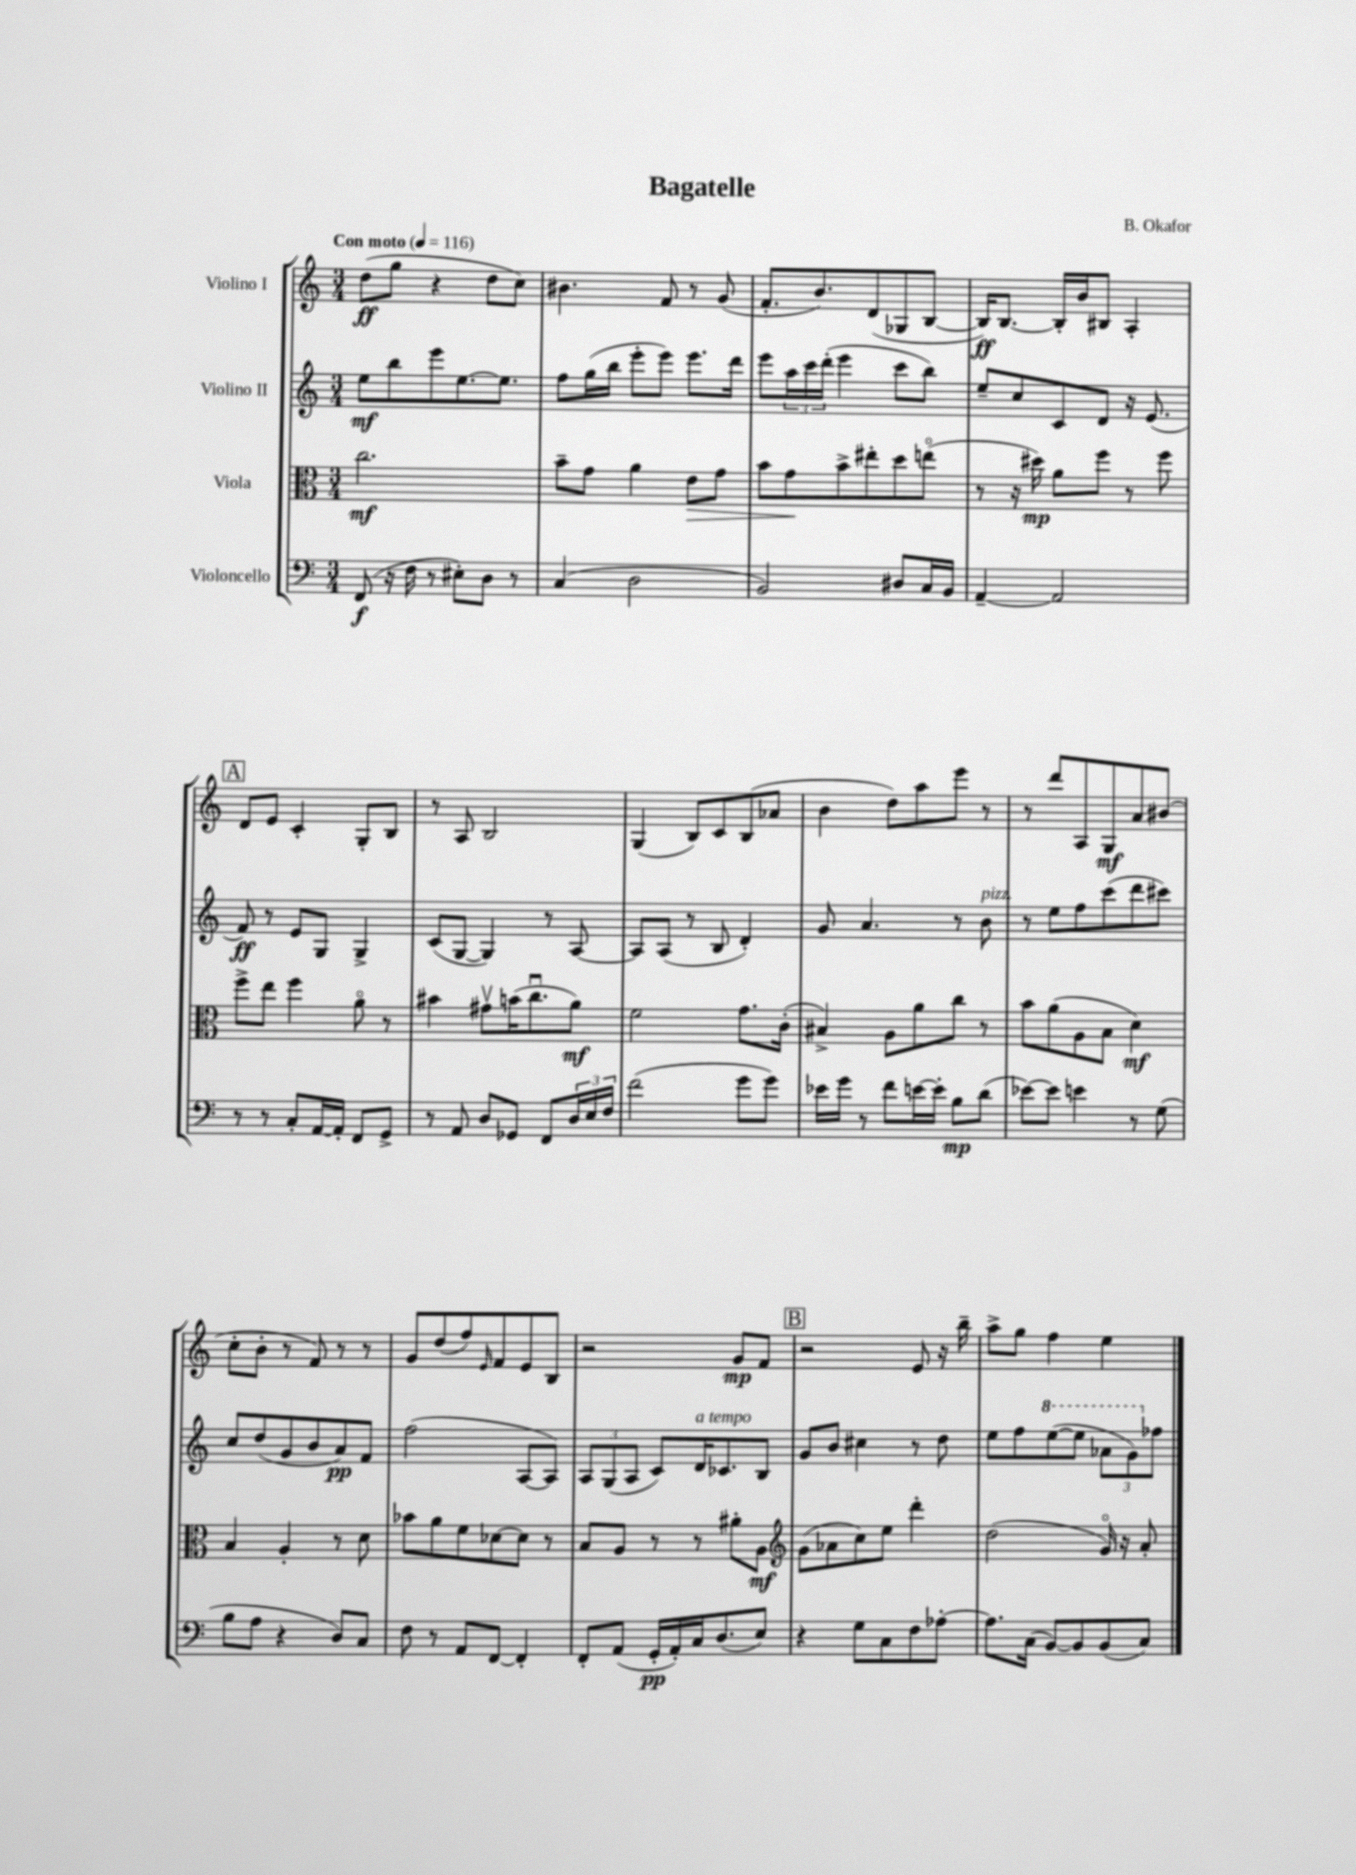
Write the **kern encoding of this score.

**kern	**dynam	**kern	**dynam	**kern	**dynam	**kern	**dynam
*part4	*part4	*part3	*part3	*part2	*part2	*part1	*part1
*staff4	*staff4	*staff3	*staff3	*staff2	*staff2	*staff1	*staff1
*I"Violoncello	*	*I"Viola	*	*I"Violino II	*	*I"Violino I	*
*clefF4	*	*clefC3	*	*clefG2	*	*clefG2	*
*k[]	*	*k[]	*	*k[]	*	*k[]	*
*M3/4	*	*M3/4	*	*M3/4	*	*M3/4	*
*MM116	*	*MM116	*	*MM116	*	*MM116	*
=1	=1	=1	=1	=1	=1	=1	=1
!	!	!	!	!	!	!LO:TX:a:B:t=Con moto	!
(8FF/	f	2.cc\	mf	8ee\L	mf	(8dd\L	ff
16r	.	.	.	8bb\	.	8gg\J	.
16F\	.	.	.	.	.	.	.
8r	.	.	.	8eee\	.	4r	.
8E#X'\L)	.	.	.	[8.ee\	.	.	.
8D\J	.	.	.	.	.	8dd\L	.
.	.	.	.	8.ee\J]	.	.	.
8r	.	.	.	.	.	8cc\J)	.
=2	=2	=2	=2	=2	=2	=2	=2
(4C/	.	8b~\L	.	8ff\L	.	4.b#X\	.
.	.	8g\J	.	(16gg\L	.	.	.
.	.	.	.	16bb\JJ	.	.	.
2D\	.	4a\	.	8eee'\L	.	.	.
.	.	.	.	8eee\J)	.	8f/	.
!	!	!	!LO:HP:b	!	!	!	!
.	.	8e\L	>	8.eee\L	.	8r	.
.	.	8g\J	.	.	.	(8g/	.
.	.	.	.	16ddd\Jk	.	.	.
=3	=3	=3	=3	=3	=3	=3	=3
2BB/)	.	8b\L	.	8eee\L	.	8.f'/L	.
.	.	8g\	.	24aa\L	.	.	.
.	.	.	.	24ccc\	.	.	.
.	.	.	.	.	.	8.b/)	.
.	.	.	.	(24ddd'\JJ	.	.	.
.	.	8b^\	]	4eee\	.	.	.
.	.	8ee#X'\	.	.	.	(8d/	.
8D#X/L	.	8dd\	.	8ccc\L	.	8G-X/	.
16C/L	.	(8een\J	.	8bb\J)	.	[8B/J	.
16BB/JJ	.	.	.	.	.	.	.
=4	=4	=4	=4	=4	=4	=4	=4
[4AA~/	.	8r	.	8ee~/L	.	16B/KL])	ff
.	.	.	.	.	.	[8.B/J	.
.	.	16r	.	8cc/	.	.	.
.	.	16dd#X\)	mp	.	.	.	.
2AA/]	.	8a\L	.	8c/	.	16B'/LL]	.
.	.	.	.	.	.	16b/J	.
.	.	8ff\J	.	8d/J	.	8B#X/J	.
.	.	8r	.	16r	.	4A'/	.
.	.	.	.	(8.e/	.	.	.
.	.	8ff\	.	.	.	.	.
!!LO:LB:g=z
!!LO:REH:place=s1:t=A
=5	=5	=5	=5	=5	=5	=5	=5
8r	.	8ff^\L	.	8f/)	ff	8d/L	.
8r	.	8ee\J	.	8r	.	8e/J	.
8C'/L	.	4ff\	.	8e/L	.	4c'/	.
[16AA/L	.	.	.	8G/J	.	.	.
16AA'/JJ]	.	.	.	.	.	.	.
8FF/L	.	8a\	.	4G^/	.	8G'/L	.
8GG^/J	.	8r	.	.	.	8B/J	.
=6	=6	=6	=6	=6	=6	=6	=6
8r	.	4b#X\	.	(8c/L	.	8r	.
8AA/	.	.	.	[8G/J	.	8A/	.
8D/L	.	8g#Xv\L	.	4G/])	.	2B/	.
8GG-X/J	.	(16bn\K	.	.	.	.	.
.	.	8.ccu\	.	.	.	.	.
8FF/L	.	.	.	8r	.	.	.
24D/L	.	8a\J)	mf	[8A/	.	.	.
24E/	.	.	.	.	.	.	.
24F/JJ	.	.	.	.	.	.	.
=7	=7	=7	=7	=7	=7	=7	=7
(2f\	.	2f\	.	8A/L]	.	(4G/	.
.	.	.	.	(8A/J	.	.	.
.	.	.	.	8r	.	8B/L)	.
.	.	.	.	8B/	.	8c/	.
8g\L	.	8.g\L	.	4d'/)	.	(8B/	.
8g\J)	.	.	.	.	.	8a-X/J	.
.	.	(16c'\Jk	.	.	.	.	.
=8	=8	=8	=8	=8	=8	=8	=8
16e-X\LL	.	4B#X^/)	.	8g/	.	4b\	.
16g\JJ	.	.	.	.	.	.	.
8r	.	.	.	4.a/	.	.	.
8f\L	.	8A\L	.	.	.	8dd\L)	.
[16en\L	.	8a\	.	.	.	8aa\	.
16e'\JJ]	.	.	.	.	.	.	.
8B\L	mp	8cc\J	.	8r	.	8eee\J	.
!	!	!	!	!LO:TX:a:i:t=pizz.	!	!	!
(8d\J	.	8r	.	8b\	.	8r	.
=9	=9	=9	=9	=9	=9	=9	=9
[8e-X\L)	.	8b\L	.	8r	.	8r	.
8e-\J]	.	(8a\	.	8ee\L	.	8ddd/L	.
4en\	.	8A\	.	8ff\	.	8A/	.
.	.	8B\J	.	(8ccc\	.	8G/	mf
8r	.	4d\)	mf	8ddd\	.	8a/	.
(8G\	.	.	.	8ccc#X\J)	.	(8b#X/J	.
!!LO:LB:g=z
=10	=10	=10	=10	=10	=10	=10	=10
8B\L	.	4B/	.	8cc/L	.	8cc'\L	.
8A\J	.	.	.	(8dd/	.	8b'\J	.
4r	.	4A'/	.	8g/	.	8r	.
.	.	.	.	8b/	.	8f/)	.
8D/L)	.	8r	.	8a/)	pp	8r	.
8C/J	.	8d\	.	8f/J	.	8r	.
=11	=11	=11	=11	=11	=11	=11	=11
8F\	.	8b-X\L	.	(2ff\	.	8g/L	.
8r	.	8a\	.	.	.	(8dd/	.
8AA/L	.	8f\	.	.	.	8ff/)	.
.	.	.	.	.	.	16qqe/	.
[8FF/J	.	[8d-X\	.	.	.	8f/	.
4FF'/]	.	8d-\J]	.	[8A/L	.	8e/	.
.	.	8r	.	8A/J])	.	8B/J	.
=12	=12	=12	=12	=12	=12	=12	=12
8FF'/L	.	8B/L	.	12A/L	.	2r	.
.	.	.	.	(12G/	.	.	.
(8AA/J	.	8A/J	.	.	.	.	.
.	.	.	.	12A/J	.	.	.
16GG'/LL	pp	8r	.	8c/L)	.	.	.
16AA'/)	.	.	.	.	.	.	.
!	!	!	!	!LO:TX:a:i:t=a tempo	!	!	!
16C/J	.	8r	.	16d/K	.	.	.
(8.D/	.	.	.	8.c-X/	.	.	.
.	.	8a#X'\L	.	.	.	8g/L	mp
8E/J)	.	8A\J	mf	8B/J	.	8f/J	.
!!LO:REH:place=s1:t=B
=13	=13	=13	=13	=13	=13	=13	=13
*	*	*clefG2	*	*	*	*	*
4r	.	(8g\L	.	8g/L	.	2r	.
.	.	8a-X\	.	8b/J	.	.	.
8G\L	.	8cc\)	.	4cc#X\	.	.	.
8C\	.	8ee\J	.	.	.	.	.
8F\	.	4ddd'\	.	8r	.	8e/	.
[8A-X'\J	.	.	.	8dd\	.	16r	.
.	.	.	.	.	.	16bb~\	.
=14	=14	=14	=14	=14	=14	=14	=14
8.A-\L]	.	(2dd\	.	8ee\L	.	8aa^\L	.
.	.	.	.	8ff\	.	8gg\J	.
(16C\Jk	.	.	.	.	.	.	.
*	*	*	*	*8va	*	*	*
[8BB/L)	.	.	.	([8eee\	.	4ff\	.
8BB/]	.	.	.	8eee\J]	.	.	.
(8BB/	.	16g/)	.	12aa-X\L	.	4ee\	.
.	.	16r	.	.	.	.	.
.	.	.	.	12gg\)	.	.	.
8C/J)	.	8a'/	.	.	.	.	.
*	*	*	*	*X8va	*	*	*
.	.	.	.	12ff-X\J	.	.	.
==	==	==	==	==	==	==	==
*-	*-	*-	*-	*-	*-	*-	*-
